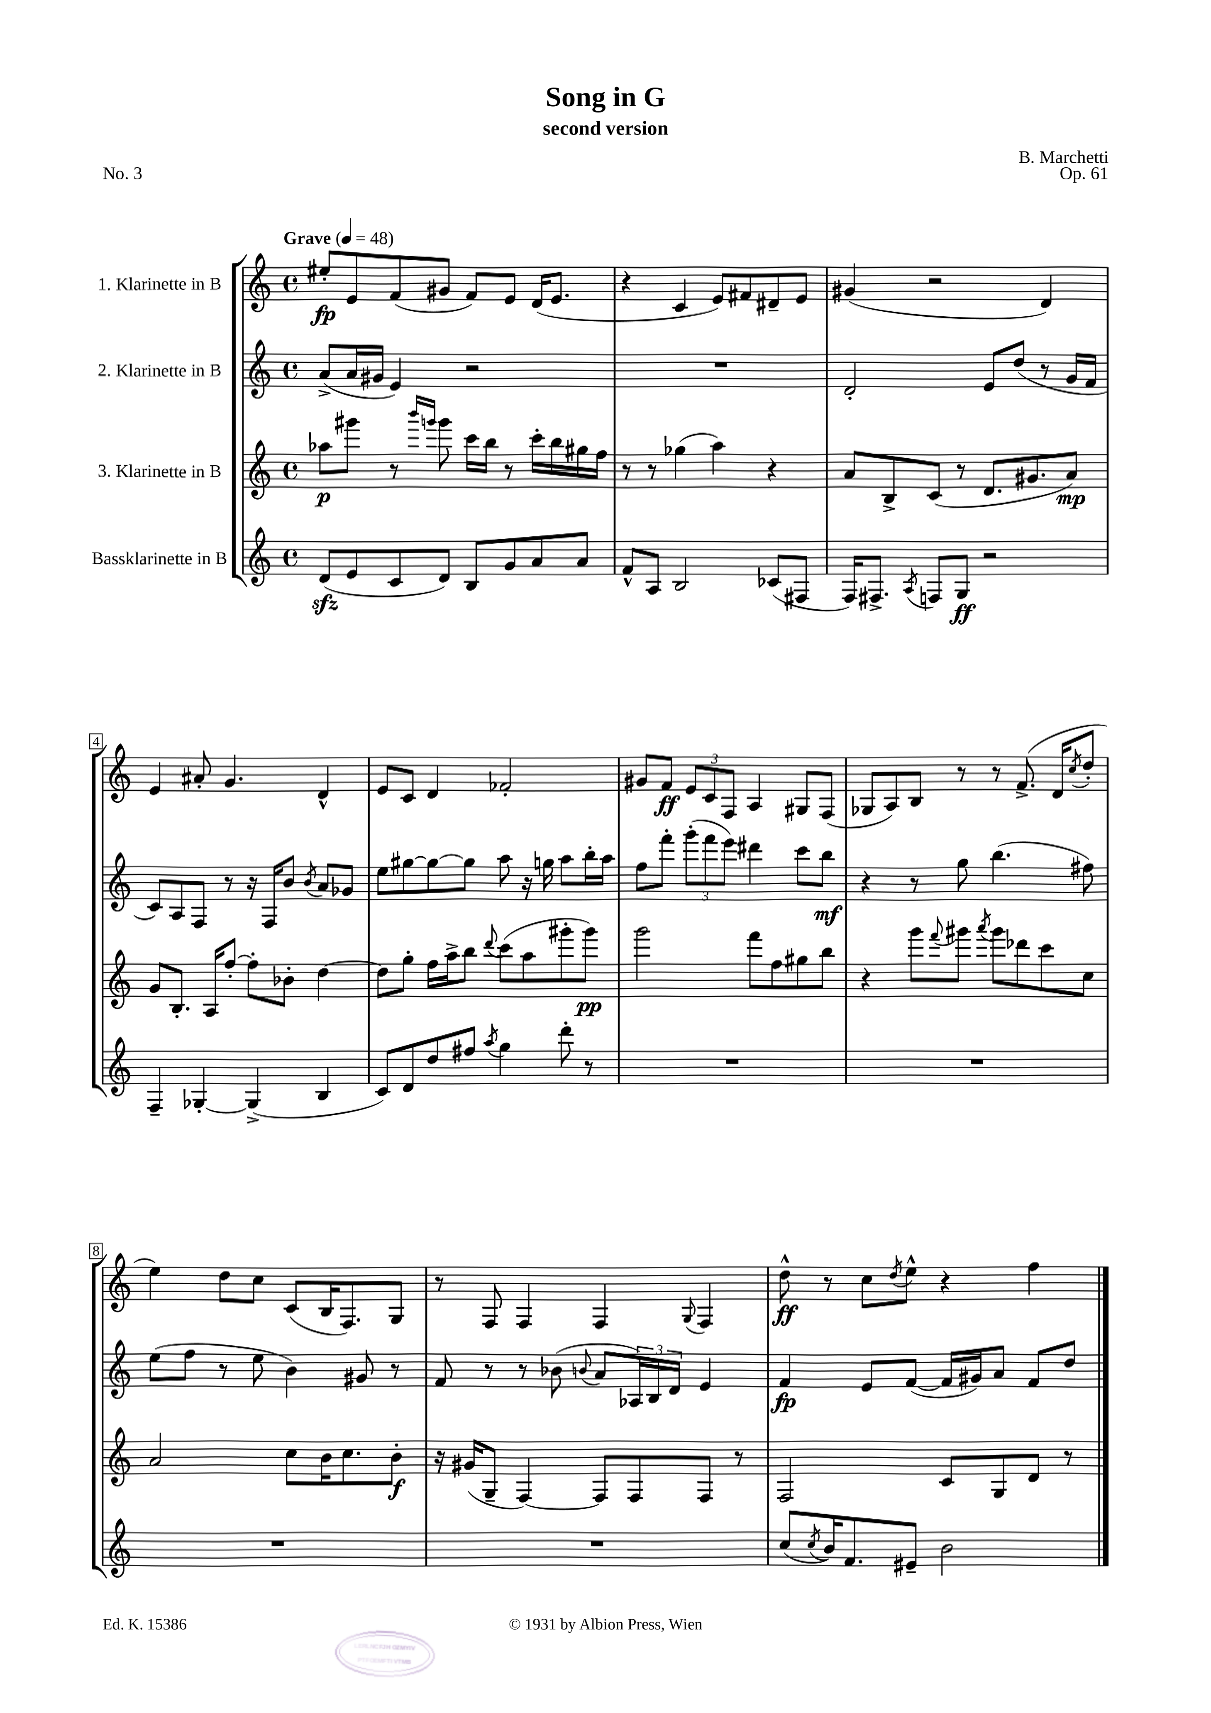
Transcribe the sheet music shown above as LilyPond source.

\header { title = "Song in G" composer = "B. Marchetti" subtitle = "second version" opus = "Op. 61" piece = "No. 3" }
<<
\new StaffGroup <<
\new Staff = "s0" \with { instrumentName = "1. Klarinette in B" } {
    \clef treble \key c \major \defaultTimeSignature \time 4/4 \tempo "Grave" 4 = 48
    eis''8-.\fp e'8 f'8( gis'8 f'8) e'8 d'16( e'8. |
    r4 c'4 e'8) fis'8 dis'8-- e'8 |
    gis'4( r2 d'4) |
    e'4 ais'8-. g'4. d'4-^ |
    e'8 c'8 d'4 fes'2-. |
    gis'8 f'8\ff \tuplet 3/2 { e'8 c'8 f8 } a4 gis8 f8( |
    ges8 a8) b8 r8 r8 f'8.->( d'16 \acciaccatura { c''8 } d''8-. |
    e''4) d''8 c''8 c'8( b16 f8.) g8 |
    r8 f8 f4 f4 \appoggiatura { g8 } f4 |
    d''8-^\ff r8 c''8 \acciaccatura { d''8 } e''8-^ r4 f''4 \bar "|." |
}
\new Staff = "s1" \with { instrumentName = "2. Klarinette in B" } {
    \clef treble \key c \major \defaultTimeSignature \time 4/4
    a'8->( a'16 gis'16 e'4) r2 |
    R1 |
    d'2-. e'8 d''8( r8 g'16 f'16 |
    c'8) a8 f8 r8 r16 f16 b'8 \acciaccatura { b'8 } a'8 ges'8 |
    e''8 gis''8~ gis''8~ gis''8 a''8 r16 g''16 a''8 b''16-. a''16 |
    f''8 f'''8-. \tuplet 3/2 { g'''8-.( f'''8 e'''8) } dis'''4 c'''8 b''8\mf |
    r4 r8 g''8 b''4.( fis''8) |
    e''8( f''8 r8 e''8 b'4) gis'8 r8 |
    f'8 r8 r8 bes'8( \appoggiatura { b'8 } a'8 \tuplet 3/2 { aes16) b16 d'16 } e'4 |
    f'4\fp e'8 f'8~( f'16 gis'16) a'8 f'8 d''8 \bar "|." |
}
\new Staff = "s2" \with { instrumentName = "3. Klarinette in B" } {
    \clef treble \key c \major \defaultTimeSignature \time 4/4
    aes''8\p gis'''8 r8 \grace { b'''16 g'''16 } g'''8 c'''16 b''16 r8 c'''16-. b''16 gis''16 f''16 |
    r8 r8 ges''4( a''4) r4 |
    a'8 b8-> c'8( r8 d'8. gis'8. a'8\mp) |
    g'8 b8.-. a16 f''8~-. f''8-. bes'8-. d''4~ |
    d''8 g''8-. f''16 a''16-> b''8 \appoggiatura { d'''8 } c'''8( a''8 gis'''8-. gis'''8\pp) |
    g'''2 f'''8 f''8 gis''8 b''8 |
    r4 g'''8 \appoggiatura { f'''8 } gis'''8 \acciaccatura { a'''8 } gis'''8 des'''8 c'''8 c''8 |
    a'2 c''8 b'16 c''8. b'8-.\f |
    r16 gis'16( g8-- f4~) f8 f8 f8 r8 |
    f2 c'8 g8 d'8 r8 \bar "|." |
}
\new Staff = "s3" \with { instrumentName = "Bassklarinette in B" } {
    \clef treble \key c \major \defaultTimeSignature \time 4/4
    d'8\sfz( e'8 c'8 d'8) b8 g'8 a'8 a'8 |
    f'8-^ a8 b2 ces'8( fis8 |
    f16) fis8.-> \acciaccatura { a8 } f8 g8\ff r2 |
    f4-- ges4~-. ges4->( b4 |
    c'8) d'8 d''8 fis''8 \acciaccatura { a''8 } g''4 d'''8-. r8 |
    R1 |
    R1 |
    R1 |
    R1 |
    c''8( \acciaccatura { c''8 } b'16) f'8. eis'8-- b'2 \bar "|." |
}
>>
>>
\layout { \context { \Score \override BarNumber.stencil = #(make-stencil-boxer 0.1 0.3 ly:text-interface::print) } }
